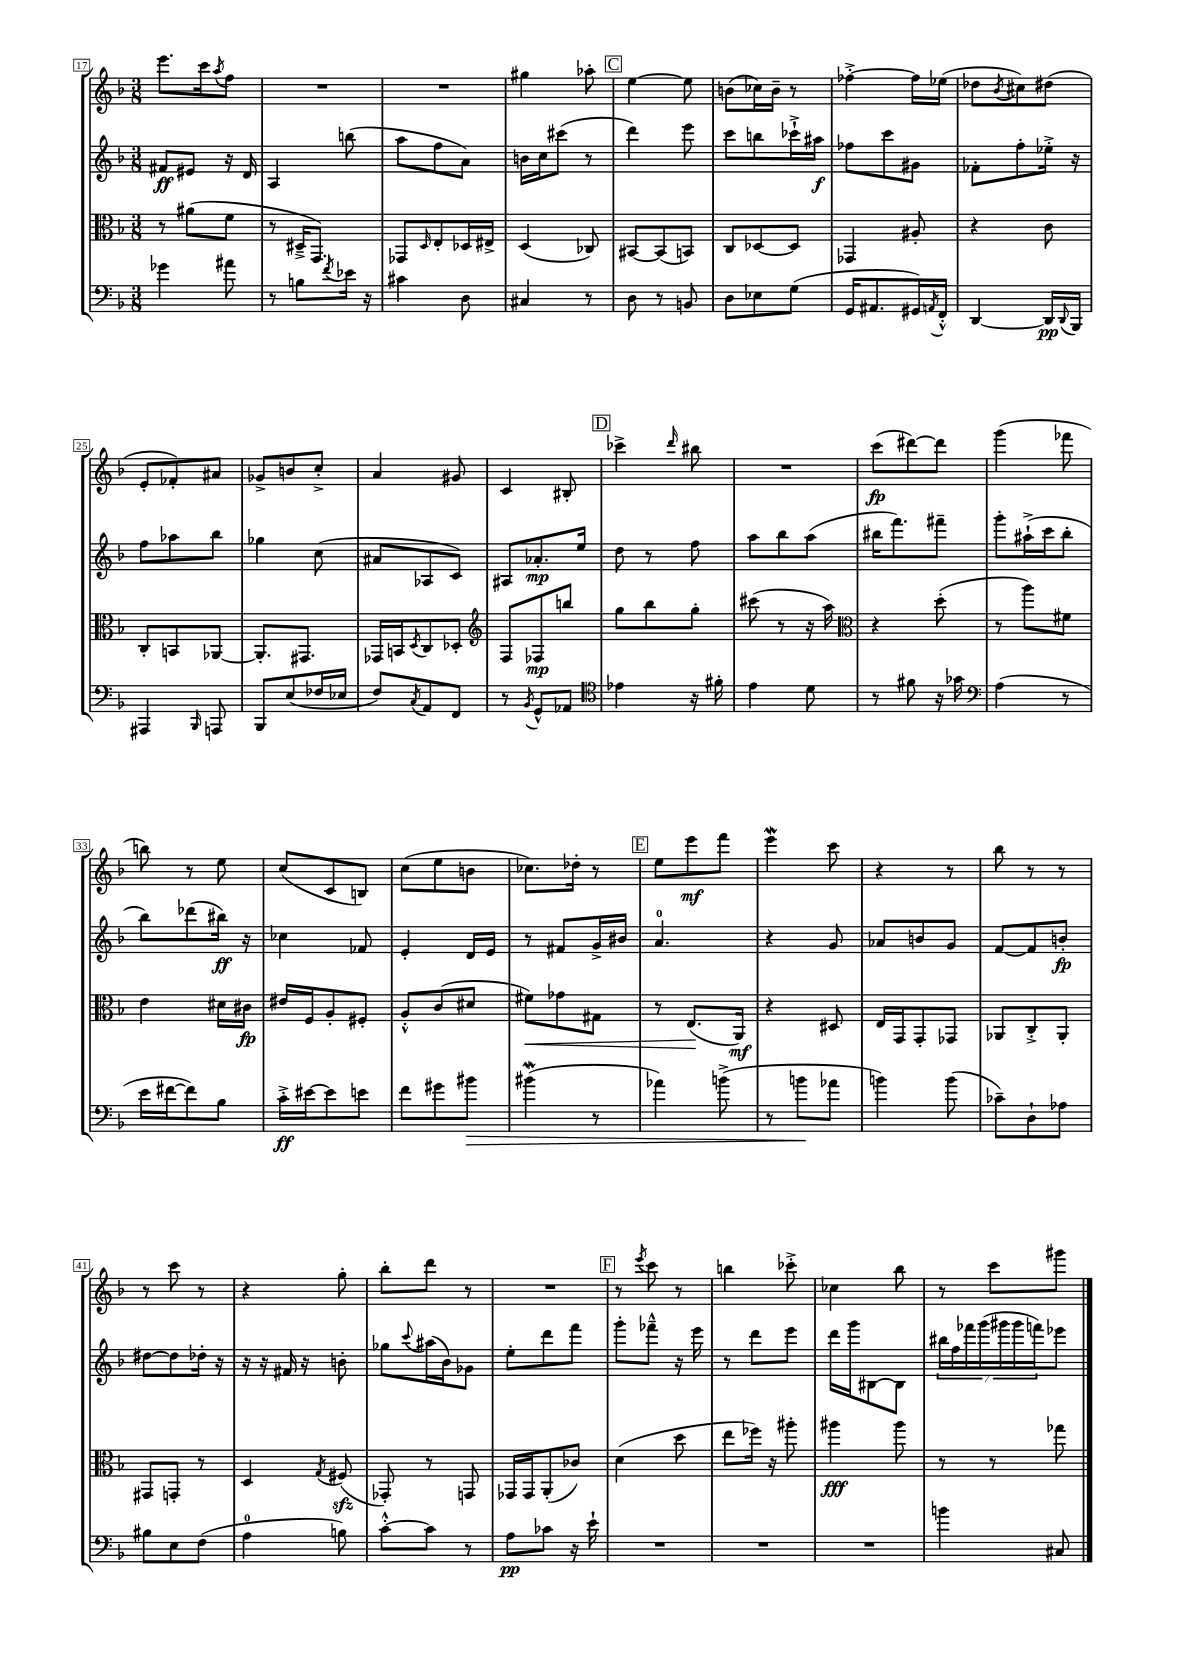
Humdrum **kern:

**kern	**dynam	**kern	**dynam	**kern	**dynam	**kern	**dynam
*part4	*part4	*part3	*part3	*part2	*part2	*part1	*part1
*staff4	*staff4	*staff3	*staff3	*staff2	*staff2	*staff1	*staff1
*clefF4	*	*clefC3	*	*clefG2	*	*clefG2	*
*k[b-]	*	*k[b-]	*	*k[b-]	*	*k[b-]	*
*M3/8	*	*M3/8	*	*M3/8	*	*M3/8	*
=17	=17	=17	=17	=17	=17	=17	=17
4g-X\	.	8r	.	8f#X/L	ff	8.eee\L	.
.	.	(8a#X\L	.	8e#X/J	.	.	.
.	.	.	.	.	.	16ccc\k	.
.	.	.	.	.	.	8qaa/	.
8a#X\	.	8f\J	.	16r	.	8ff\J	.
.	.	.	.	16d/	.	.	.
=18	=18	=18	=18	=18	=18	=18	=18
8r	.	8r	.	4A/	.	4.r	.
8Bn\L	.	16D#X~^/KL	.	.	.	.	.
.	.	8.GG/J)	.	.	.	.	.
8qf/	.	.	.	.	.	.	.
16e-X\Jk	.	.	.	(8bbn\	.	.	.
16r	.	.	.	.	.	.	.
=19	=19	=19	=19	=19	=19	=19	=19
4c#X\	.	8GG-X/L	.	8aa\L	.	4.r	.
.	.	16qqD/	.	.	.	.	.
.	.	8E'/	.	8ff\	.	.	.
8D\	.	16D-X/L	.	8a\J)	.	.	.
.	.	16E#X^/JJ	.	.	.	.	.
=20	=20	=20	=20	=20	=20	=20	=20
4C#X/	.	(4D/	.	16bn\LL	.	4gg#X\	.
.	.	.	.	16cc\J	.	.	.
.	.	.	.	(8ccc#X\J	.	.	.
8r	.	8C-X/)	.	8r	.	8aa-X'\	.
!!LO:REH:place=s1:t=C
=21	=21	=21	=21	=21	=21	=21	=21
8D\	.	[8BB#X/L	.	4ddd\)	.	[4ee\	.
8r	.	(8BB#/]	.	.	.	.	.
8BBn/	.	8BBn/J)	.	8eee\	.	8ee\]	.
=22	=22	=22	=22	=22	=22	=22	=22
8D\L	.	8C/L	.	8ccc\L	.	(8bn\L	.
8E-X\	.	[8D-X/	.	8bbn\	.	16cc-X\L)	.
.	.	.	.	.	.	16b~\JJ	.
(8G\J	.	8D-/J]	.	16ccc-X`^\L	.	8r	.
.	.	.	.	16aa#X\JJ	f	.	.
=23	=23	=23	=23	=23	=23	=23	=23
16GG/KL	.	4GG-X/	.	8ff-X\L	.	[4ff-X'^\	.
8.AA#X/	.	.	.	.	.	.	.
.	.	.	.	8ccc\	.	.	.
16GG#X/L)	.	8A#X'/	.	8g#X\J	.	16ff-\LL]	.
8qAAn/	.	.	.	.	.	.	.
16FF'^^/JJ	.	.	.	.	.	(16ee-X\JJ	.
=24	=24	=24	=24	=24	=24	=24	=24
[4DD/	.	4r	.	8f-X'\L	.	8dd-X\L	.
.	.	.	.	.	.	8qb-/	.
.	.	.	.	8ff'\	.	8cc#X\)	.
16DD/LL]	pp	8c\	.	16ee-X'^\Jk	.	(8dd#X\J	.
8qqDD/	.	.	.	.	.	.	.
16BBB-/JJ	.	.	.	16r	.	.	.
!!LO:LB:g=z
=25	=25	=25	=25	=25	=25	=25	=25
4AAA#X/	.	8C'/L	.	8ff\L	.	8e'/L	.
.	.	8BBn/	.	8aa-X\	.	8f-X'/)	.
16qqBBB-/	.	.	.	.	.	.	.
8AAAn/	.	[8AA-X/J	.	8bb-\J	.	8a#X/J	.
=26	=26	=26	=26	=26	=26	=26	=26
8BBB-/L	.	8.AA-'/L]	.	4gg-X\	.	8g-X^/L	.
(8E/	.	.	.	.	.	8bn/	.
.	.	8.GG#X/J	.	.	.	.	.
16F-X/L	.	.	.	(8cc\	.	8cc'^/J	.
16E-X/JJ	.	.	.	.	.	.	.
=27	=27	=27	=27	=27	=27	=27	=27
8F/L)	.	16GG-X/LL	.	8a#X/L	.	4a/	.
.	.	16BBn/J	.	.	.	.	.
8qC/	.	8qD/	.	.	.	.	.
8AA/	.	8C/	.	8A-X/	.	.	.
8FF/J	.	8D-X'/J	.	8c/J)	.	8g#X/	.
=28	=28	=28	=28	=28	=28	=28	=28
*	*	*clefG2	*	*	*	*	*
8r	.	8F/L	.	8A#X/L	.	4c/	.
8qBB-/	.	.	.	.	.	.	.
8GG^^/L	.	8F-X/	mp	8.a-X'/	mp	.	.
8AA-X/J	.	8bbn/J	.	.	.	8B#X'/	.
.	.	.	.	16ee/Jk	.	.	.
!!LO:REH:place=s1:t=D
=29	=29	=29	=29	=29	=29	=29	=29
*clefC4	*	*	*	*	*	*	*
4e-X\	.	8gg\L	.	8dd\	.	4ccc-X^\	.
.	.	8bb-\	.	8r	.	.	.
.	.	.	.	.	.	16qqddd/	.
16r	.	8gg'\J	.	8ff\	.	8bb#X\	.
16f#X'\	.	.	.	.	.	.	.
=30	=30	=30	=30	=30	=30	=30	=30
4e\	.	(8ccc#X\	.	8aa\L	.	4.r	.
.	.	8r	.	8bb-\	.	.	.
8d\	.	16r	.	(8aa\J	.	.	.
.	.	16aa\)	.	.	.	.	.
=31	=31	=31	=31	=31	=31	=31	=31
*	*	*clefC3	*	*	*	*	*
8r	.	4r	.	16bb#X\KL	.	(8ccc\L	fp
.	.	.	.	8.fff\)	.	.	.
8f#X\	.	.	.	.	.	[8ddd#X\)	.
16r	.	(8dd'\	.	8fff#X~\J	.	8ddd#\J]	.
16g-X\	.	.	.	.	.	.	.
=32	=32	=32	=32	=32	=32	=32	=32
*clefF4	*	*	*	*	*	*	*
(4A\	.	8r	.	8ggg'\L	.	(4ggg\	.
.	.	8aa\L)	.	(16aa#X`^\L	.	.	.
.	.	.	.	16ccc\J	.	.	.
8r	.	8f#X\J	.	8bb-'\J	.	8fff-X\	.
!!LO:LB:g=z
=33	=33	=33	=33	=33	=33	=33	=33
16e\LL	.	4e\	.	8bb-\L)	.	8bbn\)	.
[16f#X\J	.	.	.	.	.	.	.
8f#\])	.	.	.	(8ddd-X\	.	8r	.
8B-\J	.	16d#X\LL	.	16bb#X\Jk)	ff	8ee\	.
.	.	16c#X\JJ	fp	16r	.	.	.
=34	=34	=34	=34	=34	=34	=34	=34
16c'^\LL	ff	16e#X/LL	.	4cc-X\	.	(8cc/L	.
[16e#X\J	.	16F/J	.	.	.	.	.
8e#\]	.	8A'/	.	.	.	8c/	.
8en\J	.	8F#X'/J	.	8f-X/	.	8Bn/J)	.
=35	=35	=35	=35	=35	=35	=35	=35
8f\L	.	8A'^^/L	.	4e'/	.	(8cc\L	.
8g#X\	.	(8c/	.	.	.	8ee\	.
!	!LO:HP:b	!	!	!	!	!	!
8b#X\J	>	8d#X/J	.	16d/LL	.	8bn\J	.
.	.	.	.	16e/JJ	.	.	.
=36	=36	=36	=36	=36	=36	=36	=36
!	!	!	!LO:HP:b	!	!	!	!
(4b#XW\	.	8f#X\L)	<	8r	.	8.cc-X\L)	.
.	.	8g-X\	.	8f#X/L	.	.	.
.	.	.	.	.	.	16dd-X'\Jk	.
8r	.	8G#X\J	.	16g^/L	.	8r	.
.	.	.	.	16b#X/JJ	.	.	.
!!LO:REH:place=s1:t=E
=37	=37	=37	=37	=37	=37	=37	=37
4a-X\)	.	8r	.	4.a/	.	8ee\L	.
.	.	(8.E/L	.	.	.	8eee\	mf
(8bn^\	.	.	.	.	.	8fff\J	.
.	.	16AA/Jk)	[ mf	.	.	.	.
=38	=38	=38	=38	=38	=38	=38	=38
8r	.	4r	.	4r	.	4eeeW\	.
8bn\L	.	.	.	.	.	.	.
8a-X\J	]	8D#X/	.	8g/	.	8ccc\	.
=39	=39	=39	=39	=39	=39	=39	=39
4bn\)	.	16E/LL	.	8a-X/L	.	4r	.
.	.	16GG/J	.	.	.	.	.
.	.	8GG'/	.	8bn/	.	.	.
(8b\	.	8GG-X/J	.	8g/J	.	8r	.
=40	=40	=40	=40	=40	=40	=40	=40
8c-X~\L)	.	8AA-X/L	.	[8f/L	.	8bb-\	.
8D`\	.	8C'^/	.	8f/]	.	8r	.
8A-X\J	.	8AA-'/J	.	8bn'/J	fp	8r	.
!!LO:LB:g=z
=41	=41	=41	=41	=41	=41	=41	=41
8B#X\L	.	8GG#X/L	.	[8dd#X\L	.	8r	.
8E\	.	8GGn'/J	.	8dd#\]	.	8ccc\	.
(8F\J	.	8r	.	16dd-X'\Jk	.	8r	.
.	.	.	.	16r	.	.	.
=42	=42	=42	=42	=42	=42	=42	=42
4A\	.	4D/	.	16r	.	4r	.
.	.	.	.	16r	.	.	.
.	.	.	.	16f#X/	.	.	.
.	.	.	.	16r	.	.	.
.	.	8qG/	.	.	.	.	.
8Bn\)	.	(8F#Xzz/	.	8bn'\	.	8gg'\	.
=43	=43	=43	=43	=43	=43	=43	=43
[8c'^^\L	.	8GG-X'/)	.	8gg-X\L	.	8bb-'\L	.
.	.	.	.	8qqccc/	.	.	.
8c\J]	.	8r	.	(16aa#X\L	.	8ddd\J	.
.	.	.	.	16b-\J)	.	.	.
8r	.	8GGn/	.	8g-X\J	.	8r	.
=44	=44	=44	=44	=44	=44	=44	=44
8A\L	pp	16GG-X/LL	.	8ee'\L	.	4.r	.
.	.	16GG-/J	.	.	.	.	.
8c-X\J	.	(8AA'/	.	8ddd\	.	.	.
16r	.	8c-X/J)	.	8fff\J	.	.	.
16e`\	.	.	.	.	.	.	.
!!LO:REH:place=s1:t=F
=45	=45	=45	=45	=45	=45	=45	=45
4.r	.	(4d\	.	8ggg'\L	.	8r	.
.	.	.	.	.	.	8qeee/	.
.	.	.	.	8fff-X~^^\J	.	8ccc\	.
.	.	8dd\	.	16r	.	8r	.
.	.	.	.	16eee\	.	.	.
=46	=46	=46	=46	=46	=46	=46	=46
4.r	.	8ee\L	.	8r	.	4bbn\	.
.	.	16ff-X\Jk)	.	8ddd\L	.	.	.
.	.	16r	.	.	.	.	.
.	.	8aa#X'\	.	8eee\J	.	8ccc-X'^\	.
=47	=47	=47	=47	=47	=47	=47	=47
4.r	.	4aa#X\	fff	16ddd\LL	.	4cc-X\	.
.	.	.	.	16ggg\J	.	.	.
.	.	.	.	[8B#X\	.	.	.
.	.	8aa#\	.	8B#\J]	.	8bb-\	.
=48	=48	=48	=48	=48	=48	=48	=48
4bn\	.	8r	.	28bb#X\LL	.	8r	.
.	.	.	.	28ff\	.	.	.
.	.	.	.	28fff-X\	.	.	.
.	.	.	.	(28ggg\	.	.	.
.	.	8r	.	.	.	8ccc\L	.
.	.	.	.	28ggg#X\	.	.	.
.	.	.	.	28ggg#\	.	.	.
.	.	.	.	28fffn\J)	.	.	.
8C#X/	.	8gg-X\	.	8eee-X\J	.	8ggg#X\J	.
==	==	==	==	==	==	==	==
*-	*-	*-	*-	*-	*-	*-	*-
